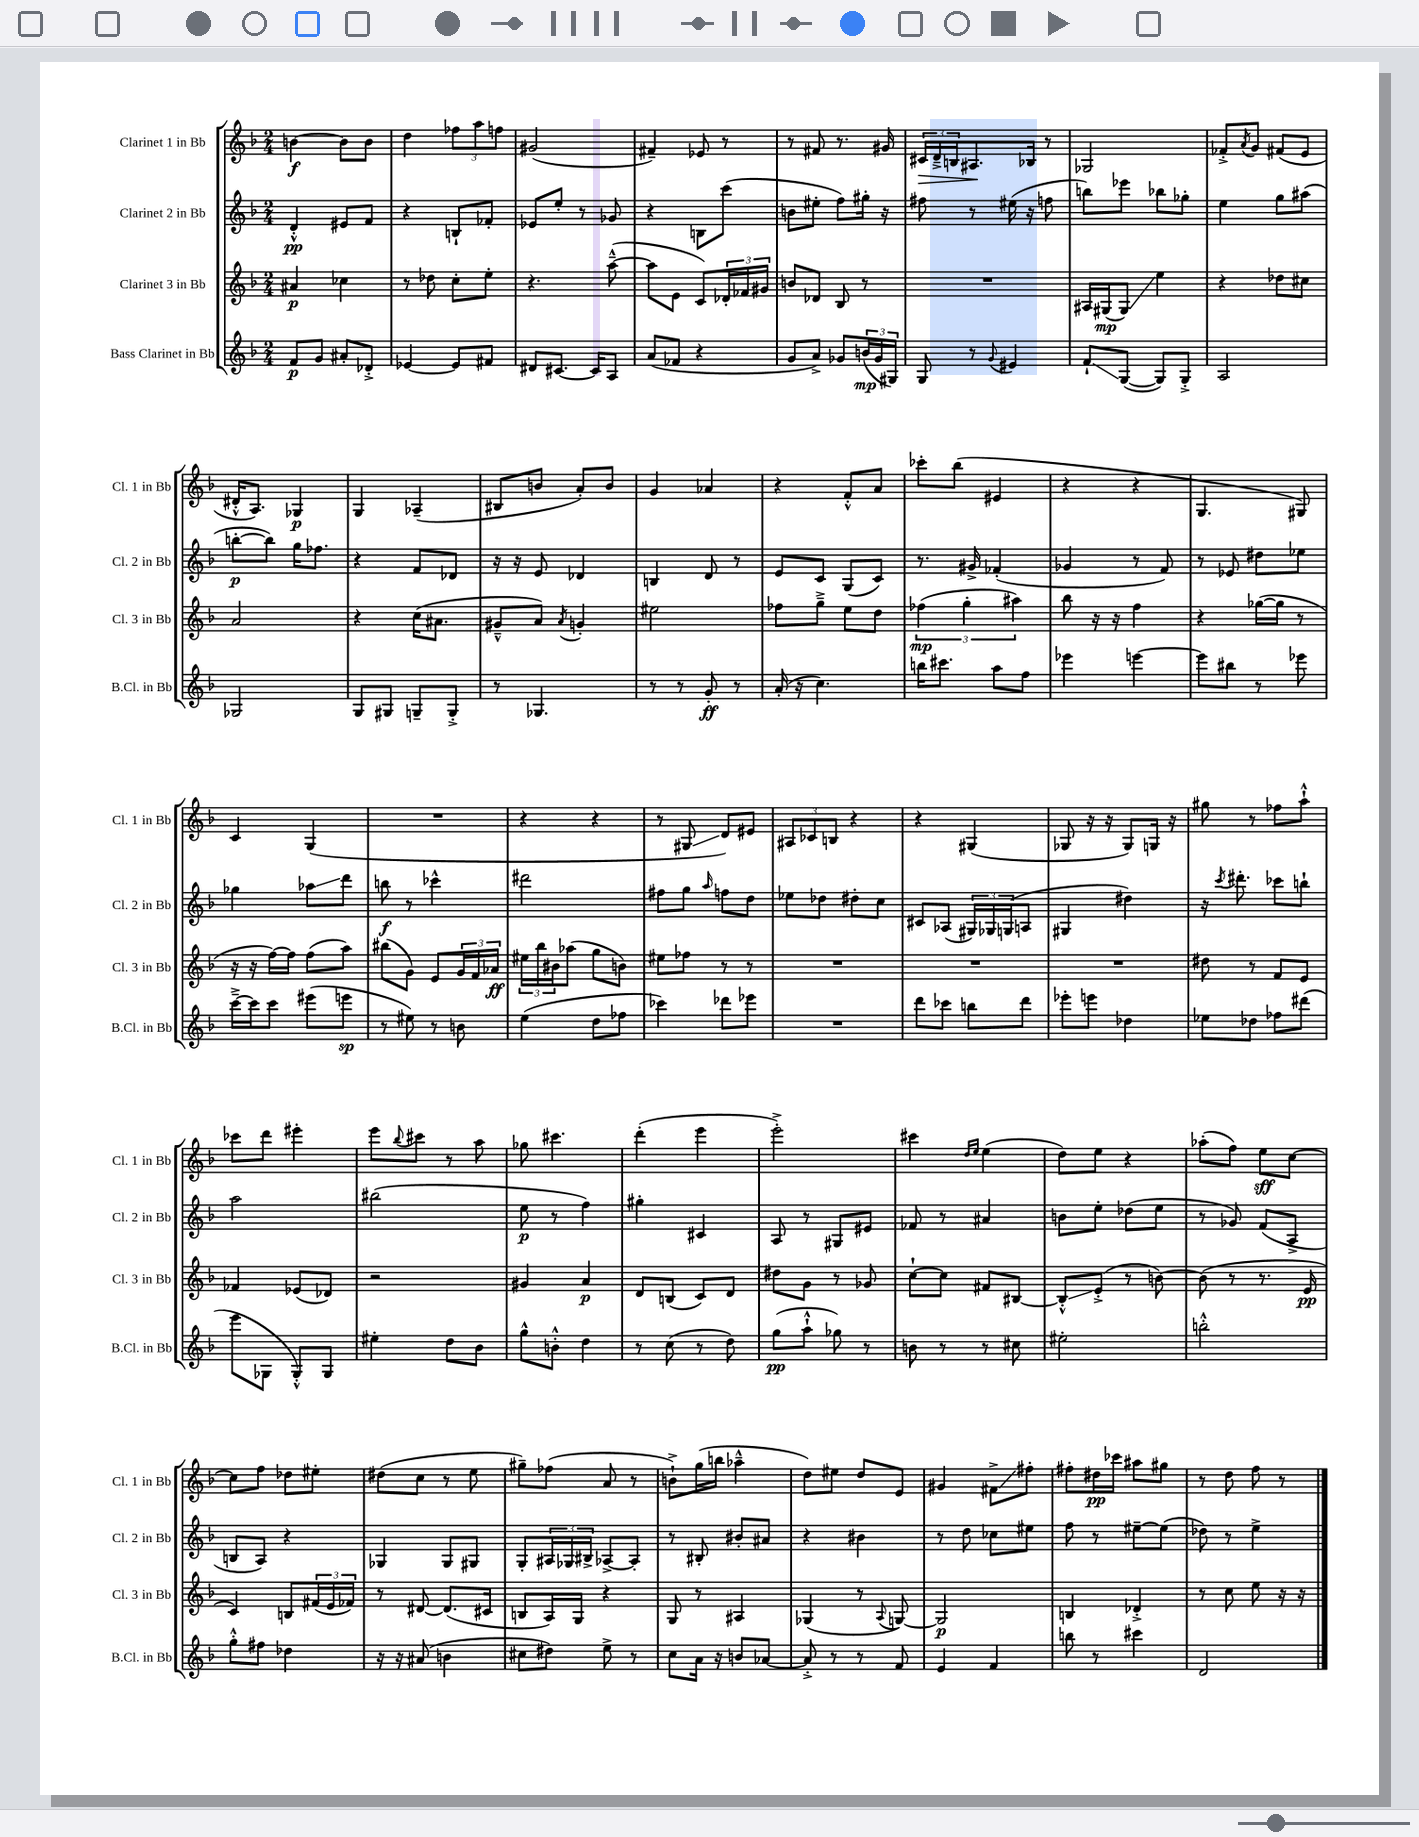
<<
\new StaffGroup <<
\new Staff = "s0" \with { instrumentName = "Clarinet 1 in Bb" shortInstrumentName = "Cl. 1 in Bb" } {
    \clef treble \key f \major \numericTimeSignature \time 2/4
    b'4~\f b'8 b'8 |
    d''4 \tuplet 3/2 { fes''8 a''8 f''8 } |
    gis'2( |
    fis'4--) ees'8 r8 |
    r8 fis'8 r8. gis'16 |
    \tuplet 3/2 { cis'16\> d'16---> b16 } ais8.\! bes16 r8 |
    ges2 |
    fes'8-.-> \acciaccatura { a'8 } g'8 fis'8( e'8 |
    dis'16-.-^ a8.) ges4\p |
    g4 aes4--( |
    bis8 b'8 a'8-.) b'8 |
    g'4 aes'4 |
    r4 f'8-.-^ a'8 |
    ces'''8-. bes''8( eis'4 |
    r4 r4 |
    g4. gis8) |
    c'4 g4( |
    R2 |
    r4 r4 |
    r8 gis8\glissando d'8) eis'8 |
    \tuplet 3/2 { ais8 ces'8 b8 } r4 |
    r4 gis4( |
    ges8 r16 r16 ges8) g16 r16 |
    gis''8 r8 fes''8 a''8-!-^ |
    ces'''8 d'''8 eis'''4-. |
    e'''8 \appoggiatura { bes''8 } cis'''8 r8 a''8 |
    ges''8 cis'''4. |
    d'''4-.( e'''4 |
    e'''2-.->) |
    cis'''4 \grace { d''16 e''16 } e''4( |
    d''8) e''8 r4 |
    aes''8-.( f''8) e''8\sff c''8~ |
    c''8 f''8 des''8 eis''8-. |
    dis''8( c''8 r8 e''8 |
    gis''8--) fes''8( a'8 r8 |
    b'8-!->) g''16( b''16 aes''4---^ |
    d''8) eis''8 d''8 e'8 |
    gis'4 fis'8->\glissando fis''8-. |
    fis''8-. dis''16\pp ces'''16 ais''8 gis''8 |
    r8 d''8 f''8 r8 \bar "|." |
}
\new Staff = "s1" \with { instrumentName = "Clarinet 2 in Bb" shortInstrumentName = "Cl. 2 in Bb" } {
    \clef treble \key f \major \numericTimeSignature \time 2/4
    d'4-.-^\pp eis'8 f'8 |
    r4 b8-! fes'8-. |
    ees'8 e''8-. r8 ges'8 |
    r4 b8 c'''8( |
    b'8 eis''8-. f''8) gis''16-. r16 |
    fis''8 r8 eis''16( r16 f''8 |
    b''8) ees'''8 bes''8 ges''8-. |
    e''4 g''8 ais''8( |
    b''8~-.\p b''8) g''16 fes''8. |
    r4 f'8 des'8 |
    r16 r16 e'8 des'4 |
    b4 d'8 r8 |
    e'8 c'8 g8( c'8) |
    r8. gis'16-> fes'4-.( |
    ges'4 r8 f'8) |
    r8 ees'8 dis''8 ees''8 |
    ges''4 aes''8\glissando d'''8 |
    b''8\f r8 ces'''4-^ |
    dis'''2 |
    fis''8 g''8 \grace { a''16 } f''8 d''8 |
    ees''8 des''8 dis''8-. c''8 |
    cis'8 aes8( \tuplet 3/2 { gis16) ges16 g16( } a8 |
    gis4 dis''4) |
    r16 \acciaccatura { c'''8 } dis'''8.-. ces'''8 b''8-! |
    a''2 |
    bis''2( |
    e''8\p r8 f''4) |
    gis''4-. cis'4 |
    a8 r8 gis8 eis'8 |
    fes'8 r8 ais'4 |
    b'8 e''8-. des''8( e''8 |
    r8 ges'8) f'8( a8-> |
    b8 a8) r4 |
    ges4 ges8 gis8 |
    g8-. \tuplet 3/2 { ais16 ges16 bis16-> } aes8~-> aes8-. |
    r8 bis8-. bis'8-. ais'8 |
    r4 bis'4 |
    r8 d''8 ces''8 eis''8 |
    f''8 r8 eis''8~-- eis''8( |
    des''8) r8 e''4-> \bar "|." |
}
\new Staff = "s2" \with { instrumentName = "Clarinet 3 in Bb" shortInstrumentName = "Cl. 3 in Bb" } {
    \clef treble \key f \major \numericTimeSignature \time 2/4
    ais'4\p ces''4 |
    r8 des''8 c''8-. e''8-. |
    r4. a''8~---^( |
    a''8 e'8 c'8) \tuplet 3/2 { des'16-. fes'16 gis'16 } |
    b'8 des'8 bes8 r8 |
    R2 |
    ais16 gis16\mp( gis8\glissando) e''4 |
    r4 des''8 cis''8 |
    a'2 |
    r4 c''16( ais'8. |
    gis'8---^ a'8) \acciaccatura { a'8 } g'4-. |
    eis''2 |
    fes''8 g''8---> e''8 d''8 |
    \tuplet 3/2 { fes''4\mp( g''4-. ais''4) } |
    bes''8 r16 r16 f''4 |
    r4 ges''16~( ges''16 r8 |
    r16 r16 f''16~) f''16 f''8( a''8) |
    bis''8( g'8) e'8 \tuplet 3/2 { g'16 f'16 aes'16\ff } |
    \tuplet 3/2 { eis''16 bes''16 bis'16 } aes''8( g''8 b'8) |
    eis''8 fes''8 r8 r8 |
    R2 |
    R2 |
    R2 |
    dis''8 r8 f'8 e'8 |
    fes'4 ees'8( des'8) |
    r2 |
    gis'4 a'4\p |
    d'8 b8( c'8) d'8 |
    dis''8 g'8 r8 ges'8 |
    c''8~-! c''8 fis'8 bis8~ |
    bis8-.-^\glissando e'8-.->( r8 b'8~) |
    b'8( r8 r8. e'16\pp |
    c'4) b8 \tuplet 3/2 { fis'16( e'16 fes'16) } |
    r8 dis'8~ dis'8.( cis'16 |
    b8 a16) g16 r4 |
    g8 r8 ais4 |
    ges4( r8 \appoggiatura { a8 } g8~) |
    g2\p |
    b4 des'4-.-> |
    r8 c''8 e''8 r16 r16 \bar "|." |
}
\new Staff = "s3" \with { instrumentName = "Bass Clarinet in Bb" shortInstrumentName = "B.Cl. in Bb" } {
    \clef treble \key f \major \numericTimeSignature \time 2/4
    f'8\p g'8 ais'8-. des'8-.-> |
    ees'4~ ees'8 fis'8 |
    dis'8 cis'8.~ cis'16 a8 |
    a'8( fes'8 r4 |
    g'8 a'8->) ges'8 \tuplet 3/2 { b'16\mp( ges'16 gis16) } |
    g8 r8 \appoggiatura { g'8 } eis'4 |
    f'8-!\glissando g8~( g8) g8-.-> |
    a2 |
    ges2 |
    g8 gis8 g8-- g8-.-> |
    r8 ges4. |
    r8 r8 g'8-.\ff r8 |
    a'16-.( r16 c''4.) |
    b''16 cis'''8. a''8 f''8 |
    ees'''4 e'''4~ |
    e'''8 bis''8 r8 ees'''8 |
    c'''16~---> c'''16 c'''8 eis'''8( e'''8\sp |
    r8 eis''8) r8 b'8 |
    e''4( d''8 fes''8 |
    ces'''4) des'''8 ees'''8 |
    R2 |
    d'''8 ces'''8 b''8 d'''8 |
    ees'''8-. e'''8 des''4 |
    ees''8 des''8 fes''8 dis'''8( |
    e'''8 ges8 ges8-.-^) ges8 |
    eis''4-. d''8 bes'8 |
    g''8-^ b'8-.-^ d''4 |
    r8 c''8( r8 d''8) |
    g''8\pp( a''8-!-^ ges''8) r8 |
    b'8 r8 r8 cis''8 |
    eis''2-. |
    b''2-.-^ |
    g''8-.-^ fis''8 des''4 |
    r16 r16 ais'8( b'4 |
    cis''8 dis''8) e''8-> r8 |
    c''8 a'16 r16 b'8 aes'8~ |
    aes'8-.-> r8 r8 f'8 |
    e'4 f'4 |
    b''8 r8 cis'''4 |
    d'2 \bar "|." |
}
>>
>>
